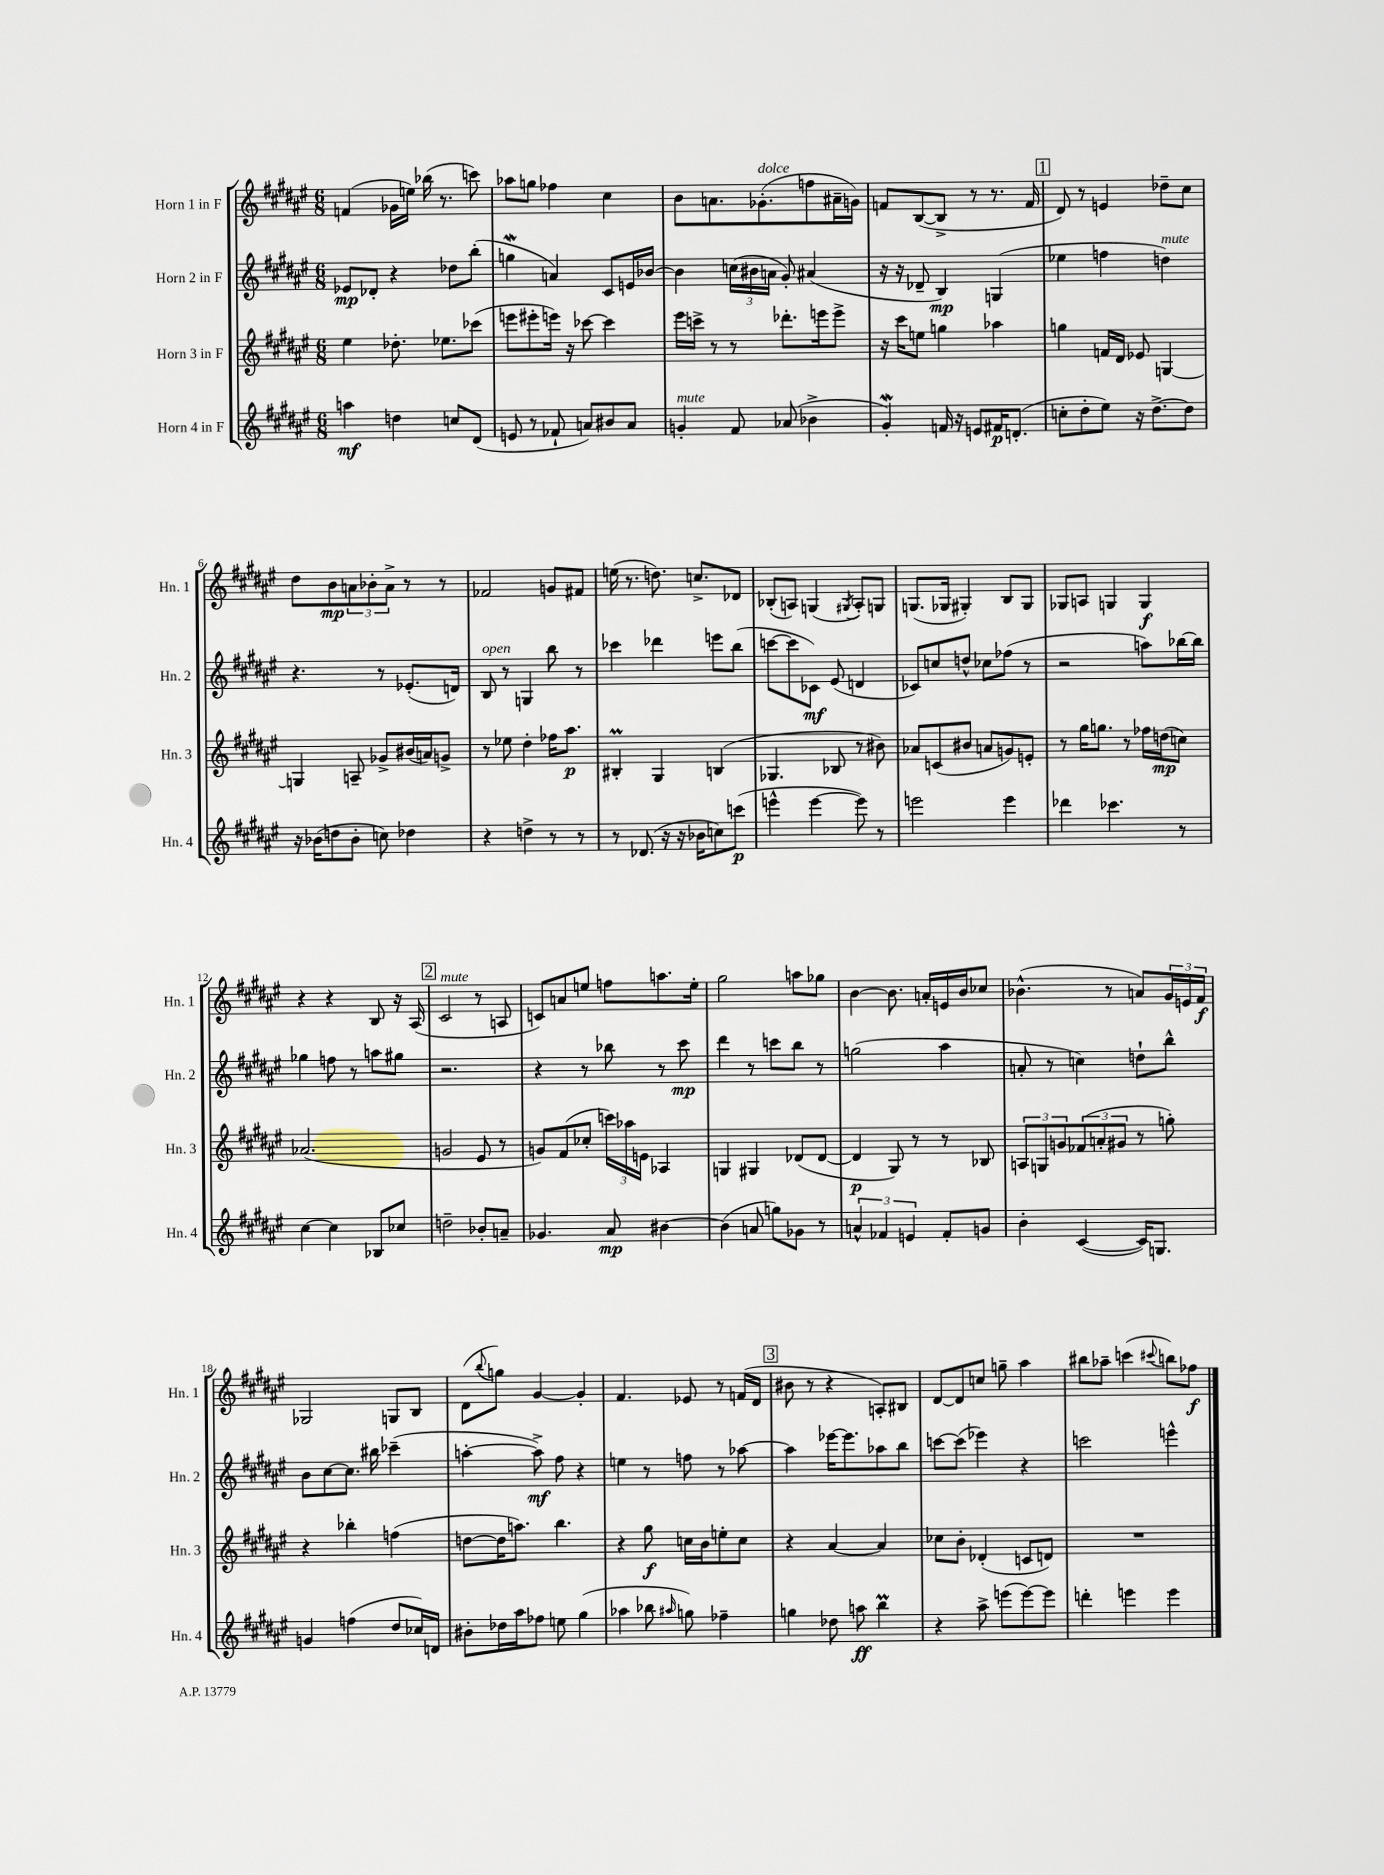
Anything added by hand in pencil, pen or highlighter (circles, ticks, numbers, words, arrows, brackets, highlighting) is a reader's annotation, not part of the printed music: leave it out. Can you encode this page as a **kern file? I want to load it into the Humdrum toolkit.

**kern	**kern	**kern	**kern
*staff4	*staff3	*staff2	*staff1
*clefG2	*clefG2	*clefG2	*clefG2
*k[f#c#g#d#a#e#]	*k[f#c#g#d#a#e#]	*k[f#c#g#d#a#e#]	*k[f#c#g#d#a#e#]
*M6/8	*M6/8	*M6/8	*M6/8
4aa	4ee#	8e-	(4f
.	.	8d-'	.
4dd	8.dd-'	4r	16g-
.	.	.	16ee)
.	.	.	(16bb-
.	8.ee-	.	8.r
8cc	.	8dd-	.
(8d#	(8ccc-	(8bb'	8ccc)
=	=	=	=
8e	8eee	4gg	8aa-
8r	8eee#'	.	8gg
8f-`	16eee)	4a)	4ff-
.	16r	.	.
8a)	[8ccc-	.	.
8b#	4ccc-]	8c#	4cc#
8a	.	16e	.
.	.	[16b-	.
=	=	=	=
4g'	16eee#	4b-]	8b
.	16ccc^	.	.
.	8r	.	8.a
8f#	8r	(24cc	.
.	.	24b#	.
.	.	.	(8.g-'
.	.	24a	.
(8a-	8.ddd-'	8g#')	.
4b-^	.	(4a#	8ff
.	16eee	.	.
.	8eee^	.	16a#~
.	.	.	16g)
=	=	=	=
4g#')	16r	16r	8f
.	16ccc#	16r	.
.	8ee	8d-~	([8B
16f	4gg	4B)	8B^]
16r	.	.	.
8e	.	.	8r
16f#	4aa-	(4G	8.r
(8.d'	.	.	.
.	.	.	16f
=	=	=	=
8cc'	4gg	4ee-	8d#)
8dd#'	.	.	8r
8ee#)	16f	4ff	4e
.	16d#	.	.
16r	8e-	.	.
[8.dd#^	.	.	.
.	[4G	4dd)	8dd-~
8dd#]	.	.	8cc#
=	=	=	=
16r	4G]	4.r	8dd#
(16b-	.	.	.
8dd	.	.	8b
8b-'	8A~	.	12a
.	.	.	12b-'
8cc)	8g-^	8r	.
.	.	.	12a^
4dd-	(16b#	(8.e-'	8r
.	16a)	.	.
.	8g^	.	8r
.	.	16d)	.
=	=	=	=
4r	8r	8B	2f-
.	8ee-	8r	.
4dd^	4dd#'	4G	.
8r	16ff-	8bb	8g
.	8.aa#	.	.
8r	.	8r	8f#
=	=	=	=
8r	4B#'	4ccc-	(16ee
.	.	.	8.r
(8.d-	.	.	.
.	4G#	4ddd-	8.dd)
16r	.	.	.
16r	.	.	.
16b-	.	.	8.cc^
8cc)	(4B	8eee	.
(8ccc	.	(8bb	8d-
=	=	=	=
4eee^^	4.G-	[8ccc	(8B-'
.	.	8ccc]	8A)
[4eee	.	8c-)	(4G
.	8B-	(8e#	.
.	.	.	8qG#
8eee])	8r	4d	8A')
8r	8b#)	.	8G
=	=	=	=
2eee	8a-	8c-)	(8.G
.	(8c	8cc	.
.	.	.	16G-
.	8b#	8dd^^	4G#')
.	8a	8cc-	.
4eee	8g)	(8ff-	8B
.	8e'	8r	8G#
=	=	=	=
4ddd-	8r	2r	8G-
.	16gg#	.	8A
.	8.gg	.	.
4.ccc-	.	.	4G
.	8r	.	.
.	16ff-	8aa)	4G
.	(16dd	.	.
8r	8cc)	[16bb-	.
.	.	16bb-]	.
=	=	=	=
[4cc#	(2.a-	4gg-	4r
4cc#]	.	8ff	4r
.	.	8r	.
8B-	.	8aa	8B
8cc-	.	8gg#	16r
.	.	.	(16A#
=	=	=	=
2dd~	2g	2.r	2c#
8b-'	8e#	.	8r
8a~	8r	.	8A
=	=	=	=
4.g-	8g)	4r	8c)
.	(8f#	.	8a
.	8cc-'	8r	8ee
8a#	24ccc)	8bb-	8ff
.	24aa-	.	.
.	24e	.	.
[4b#	4A-	8r	8.aa
.	.	8ccc#	.
.	.	.	16ee'
=	=	=	=
(4b#]	4G	4ddd#	2gg#
8a	4G#	8r	.
8gg)	.	8ccc	.
8g-	(8d-	8bb	8aa
8r	[8d-	8r	8gg-
=	=	=	=
6a^^	4d-]	(2gg	[4b
6f-	.	.	.
.	8G#)	.	8.b]
6e	.	.	.
.	8r	.	.
.	.	.	16a'
8f-'	8r	4aa#	16e
.	.	.	16b
8g	8B-	.	8cc-
=	=	=	=
4b'	12A	8a'	(4.b-^^
.	12G	.	.
.	.	8r	.
.	12g	.	.
([4c#	(12f-	4cc)	.
.	12a'	.	.
.	.	.	8r
.	12g#	.	.
16c#])	8r	8dd`	8a)
8.G	.	.	.
.	8gg')	8bb^^	24g#
.	.	.	24e
.	.	.	24f#
=	=	=	=
4g	4r	8b	2G-
.	.	[8cc#	.
(4ff	4bb-'	8.cc#]	.
.	.	16bb#	.
8dd#	(4ff	(4ccc-~	8G
16cc-)	.	.	8B
16d	.	.	.
=	=	=	=
8b#'	[8dd	[4aa'	(8d#
.	.	.	8qqbb
16dd-	16dd]	.	8gg)
16aa#	8.aa)	.	.
8ff-	.	8aa^])	[4g#
8ee	4.bb	8ff#	.
(4gg#	.	4r	4g#']
=	=	=	=
4aa-	4r	4ee	4.f#
8bb-	8gg#	8r	.
16qqaa#	.	.	.
8gg)	16cc	8ff	8e-
.	16b	.	.
4ff-~	8ee'	8r	8r
.	8cc	[8aa-	(16f
.	.	.	16d#
=	=	=	=
4gg	4r	4aa-]	8b#
.	.	.	8r
8dd-	[4a#	[16eee-	4r
.	.	8.eee-]	.
8aa	.	.	.
4bb	4a#]	8aa-	8A')
.	.	8bb	8B#
=	=	=	=
4r	8cc-	[8ccc	[8d#
.	8b'	(8ccc]	8d#]
8aa#^	(4d-'	4eee-)	8cc
(8eee	.	.	8gg~
[8eee)	8c	4r	4aa#
8eee]	8d)	.	.
=	=	=	=
4ddd'	2.r	2ccc	8bb#
.	.	.	8aa-~
4eee	.	.	(4ccc
.	.	.	8qqccc#
4eee	.	4eee^^	8bb)
.	.	.	8ff-
==	==	==	==
*-	*-	*-	*-
